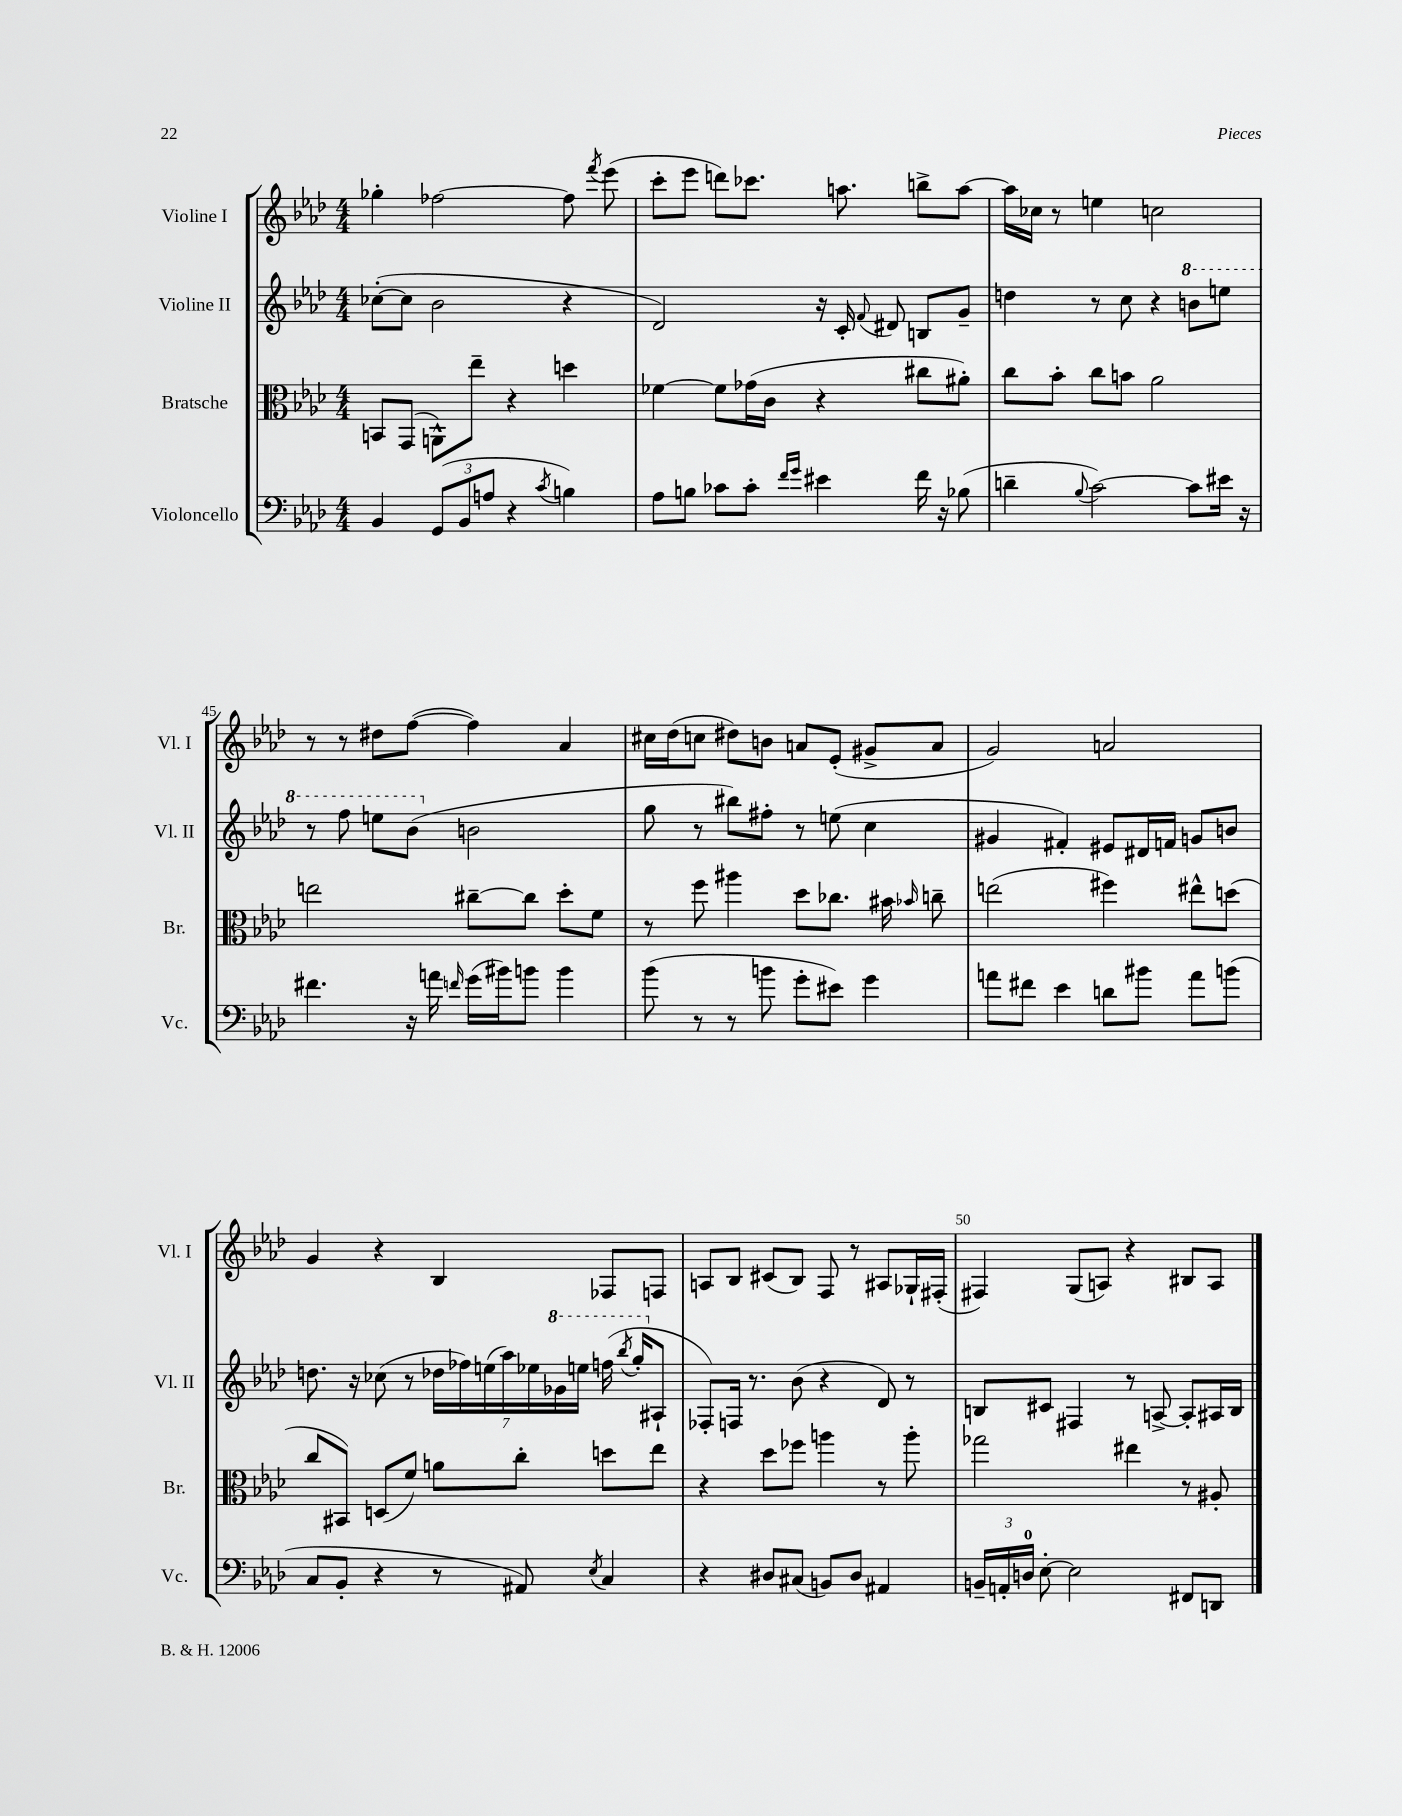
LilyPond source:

<<
\new StaffGroup <<
\new Staff = "s0" \with { instrumentName = "Violine I" shortInstrumentName = "Vl. I" } {
    \clef treble \key aes \major \numericTimeSignature \time 4/4
    \autoBeamOff ges''4-. fes''2~ fes''8 \acciaccatura { f'''8 } ees'''8( |
    c'''8[-. ees'''8] d'''8[) ces'''8.] a''8. b''8[-> a''8]~ |
    a''16[ ces''16] r8 e''4 c''2 |
    r8 r8 dis''8[ f''8]~( f''4) aes'4 |
    cis''16[ des''16( c''8] dis''8[) b'8] a'8[ ees'8]-.( gis'8[-> a'8] |
    g'2) a'2 |
    g'4 r4 bes4 fes8[ f8] |
    a8[ bes8] cis'8[( bes8]) f8 r8 ais8[ ges16-! fis16]-.( |
    fis4) g8[( a8]) r4 bis8[ a8] \bar "|." |
}
\new Staff = "s1" \with { instrumentName = "Violine II" shortInstrumentName = "Vl. II" } {
    \clef treble \key aes \major \numericTimeSignature \time 4/4
    \autoBeamOff ces''8[~-.( ces''8] bes'2 r4 |
    des'2) r16 c'16-. \appoggiatura { f'8 } dis'8 b8[ g'8]-- |
    d''4 r8 c''8 r4 \ottava #1 b''8[ e'''8] |
    r8 f'''8 e'''8[ bes''8]( \ottava #0 b'2 |
    g''8 r8 bis''8[) fis''8]-. r8 e''8( c''4 |
    gis'4 fis'4-.) eis'8[ dis'16 f'16] g'8[ b'8] |
    d''8. r16 ces''8( r8 \tuplet 7/4 { des''16[ fes''16) e''16( aes''16) ees''16 \ottava #1 ges''16 e'''16] } f'''!16( \acciaccatura { bes'''8 } g'''16[-. \ottava #0 ais8]-! |
    fes8[-.) f16] r8. bes'8( r4 des'8) r8 |
    b8[ cis'8] fis4 r8 a8~-> a8[-. ais16 b16] \bar "|." |
}
\new Staff = "s2" \with { instrumentName = "Bratsche" shortInstrumentName = "Br." } {
    \clef alto \key aes \major \numericTimeSignature \time 4/4
    \autoBeamOff b,8[ g,8]( a,8[-^) ees''8]-- r4 d''4 |
    fes'4~ fes'8[ ges'16( c'16] r4 cis''8[ ais'8]-.) |
    c''8[ bes'8]-. c''8[ b'8] aes'2 |
    e''2 cis''8[~-- cis''8] des''8[-. f'8] |
    r8 f''8 ais''4 des''8[ ces''8.] bis'16 \grace { bes'16 } c''8-- |
    e''2( fis''4) eis''8[-^ d''8]( |
    c''8[ bis,8]) d8[( f'8]) a'8[ c''8]-. d''8[ ees''8] |
    r4 des''8[ fes''8] a''4 r8 a''8-. |
    ges''2 eis''4 r8 ais8-. \bar "|." |
}
\new Staff = "s3" \with { instrumentName = "Violoncello" shortInstrumentName = "Vc." } {
    \clef bass \key aes \major \numericTimeSignature \time 4/4
    \autoBeamOff bes,4 \tuplet 3/2 { g,8[( bes,8 a8] } r4 \acciaccatura { c'8 } b4) |
    aes8[ b8] ces'8[ ces'8]-. \grace { f'16[ g'16] } eis'4 f'16 r16 bes8( |
    d'4-- \appoggiatura { bes8 } c'2~) c'8[ eis'16] r16 |
    fis'4. r16 a'16 \grace { f'16 } g'16[( bis'16) b'8] b'4 |
    bes'8( r8 r8 b'8 g'8[-. eis'8]) g'4 |
    a'8[ fis'8] ees'4 d'8[ bis'8] a'8[ b'8]( |
    c8[ bes,8]-. r4 r8 ais,8) \acciaccatura { ees8 } c4 |
    r4 dis8[ cis8]( b,8[) dis8] ais,4 |
    \tuplet 3/2 { b,16[-- a,16-. d16]-0 } ees8~-. ees2 fis,8[ d,8] \bar "|." |
}
>>
>>
\layout { \context { \Score currentBarNumber = #42 \override BarNumber.break-visibility = ##(#f #t #t) barNumberVisibility = #(every-nth-bar-number-visible 5) } }
